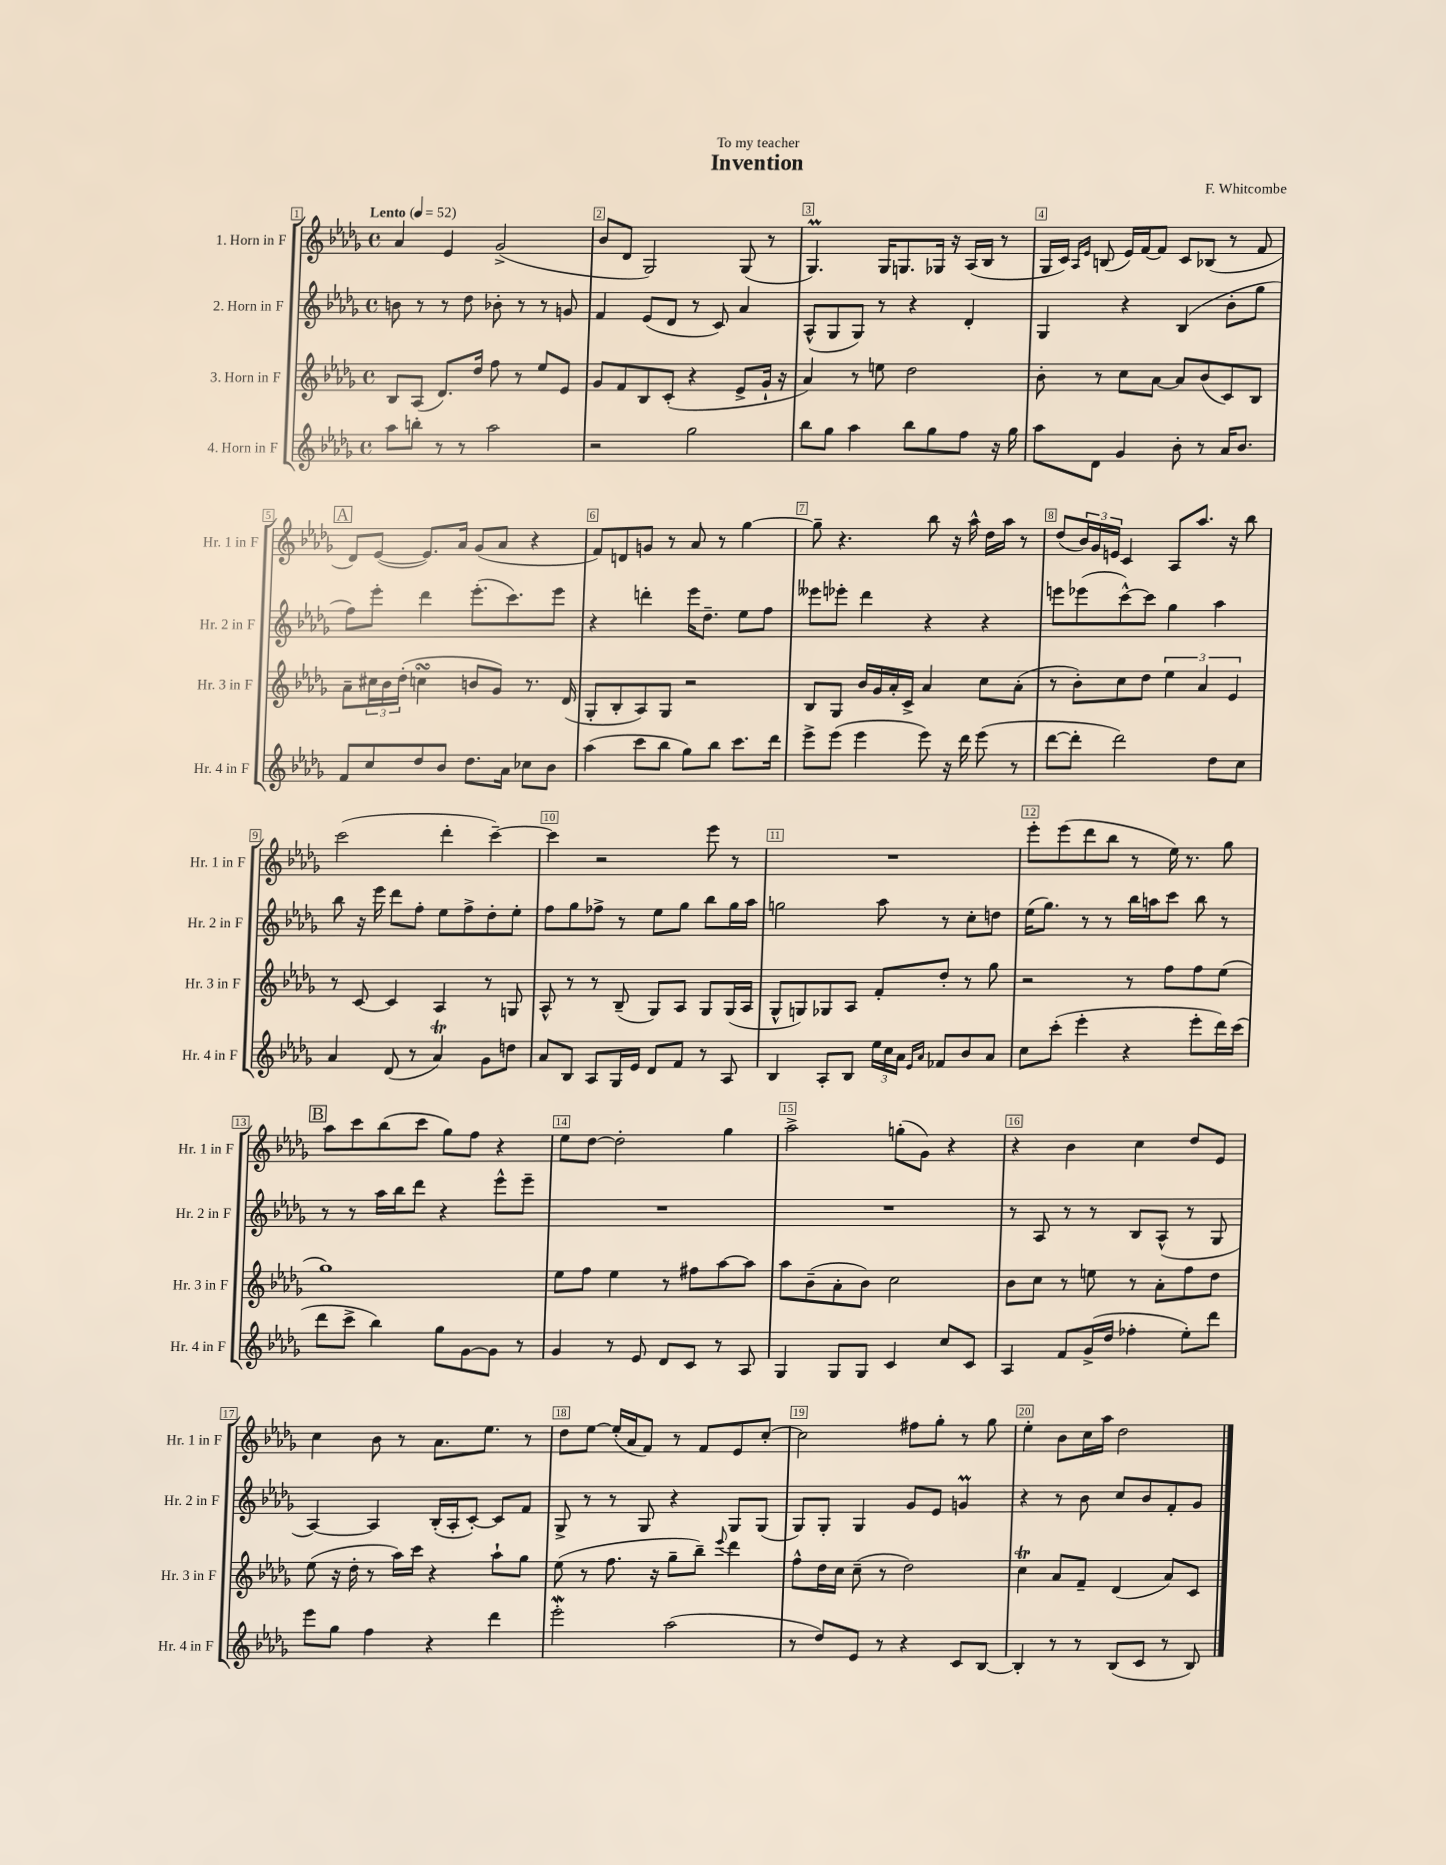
\header { title = "Invention" composer = "F. Whitcombe" dedication = "To my teacher" }
<<
\new StaffGroup <<
\new Staff = "s0" \with { instrumentName = "1. Horn in F" shortInstrumentName = "Hr. 1 in F" } {
    \clef treble \key des \major \defaultTimeSignature \time 4/4 \tempo "Lento" 4 = 52
    aes'4 ees'4 ges'2->( |
    bes'8 des'8 ges2) ges8( r8 |
    ges4.\prall) ges16 g8. ges16 r16 aes16( bes16 r8 |
    ges16 c'16) \grace { aes16 ees'16 } b8( ees'16) f'16~ f'8 c'8 bes8( r8 f'8 |
    \mark \markup { \box "A" } des'8) ees'8~( ees'8.) aes'16 ges'8( aes'8 r4 |
    f'8) d'8 g'8 r8 aes'8 r8 ges''4~ |
    ges''8-- r4. bes''8 r16 aes''16-^ des''16 aes''16 r8 |
    des''8( \tuplet 3/2 { bes'16) ges'16 e'16 } c'4 aes8 aes''8. r16 bes''8 |
    c'''2( des'''4-. c'''4~--) |
    c'''4 r2 ees'''8 r8 |
    R1 |
    ees'''8-. ees'''8( des'''8 bes''8 r8 ees''16) r8. ges''8 |
    \mark \markup { \box "B" } aes''8 c'''8 bes''8( c'''8 ges''8) f''8 r4 |
    ees''8 des''8~ des''2-. ges''4 |
    aes''2-> g''8-.( ges'8) r4 |
    r4 bes'4 c''4 des''8 ees'8 |
    c''4 bes'8 r8 aes'8. ees''8. r8 |
    des''8 ees''8~ ees''16-.( aes'16 f'8) r8 f'8 ees'8 c''8~-. |
    c''2 fis''8 ges''8-. r8 ges''8 |
    ees''4-. bes'8 c''16 aes''16 des''2 \bar "|." |
}
\new Staff = "s1" \with { instrumentName = "2. Horn in F" shortInstrumentName = "Hr. 2 in F" } {
    \clef treble \key des \major \defaultTimeSignature \time 4/4
    b'8 r8 r8 des''8 bes'8-. r8 r8 g'8 |
    f'4 ees'8( des'8 r8 c'8) aes'4 |
    aes8-^( ges8 ges8) r8 r4 des'4-. |
    ges4 r4 bes4( bes'8-. ges''8 |
    \mark \markup { \box "A" } f''8) ees'''8-. des'''4 ees'''8.-.( c'''8.) ees'''8 |
    r4 d'''4-. ees'''16 des''8.-- ees''8 f''8 |
    eeses'''8 ees'''8-. des'''4 r4 r4 |
    e'''8 ees'''8( c'''8~-^) c'''8 ges''4 aes''4 |
    bes''8 r16 ees'''16 des'''8 f''8-. ees''8 f''8-> des''8-. ees''8-. |
    f''8 ges''8 fes''8-> r8 ees''8 ges''8 bes''8 ges''16 aes''16 |
    g''2 aes''8 r8 c''8-. d''8 |
    ees''16( ges''8.) r8 r8 bes''16 a''16 c'''8 bes''8 r8 |
    \mark \markup { \box "B" } r8 r8 aes''16 bes''16 des'''8 r4 ees'''8-^ ees'''8-- |
    R1 |
    R1 |
    r8 aes8 r8 r8 bes8 aes8-^( r8 ges8 |
    aes4~) aes4 bes16-.( aes16-. c'8~-.) c'8 f'8 |
    ges8-> r8 r8 ges8 r4 ges8 ges8( |
    ges8) ges8-. ges4 ges'8 ees'8 g'4\prall |
    r4 r8 bes'8 c''8 bes'8 f'8-. ges'8 \bar "|." |
}
\new Staff = "s2" \with { instrumentName = "3. Horn in F" shortInstrumentName = "Hr. 3 in F" } {
    \clef treble \key des \major \defaultTimeSignature \time 4/4
    bes8 aes8( des'8.) des''16 f''8 r8 ees''8 ees'8 |
    ges'8 f'8 bes8 c'8-.( r4 ees'8-> ges'16-! r16 |
    aes'4) r8 e''8 des''2 |
    bes'8-. r8 c''8 aes'8~ aes'8 bes'8( c'8) bes8 |
    \mark \markup { \box "A" } aes'8-- \tuplet 3/2 { cis''16 bes'16 des''16-.( } c''4\turn b'8 ges'8) r8. des'16( |
    ges8-. bes8-. aes8) ges8 r2 |
    bes8 ges8 bes'16 ges'16 aes'16-. c'16-> aes'4 c''8 aes'8-.( |
    r8 bes'8-.) c''8 des''8 \tuplet 3/2 { ees''4 aes'4 ees'4 } |
    r8 c'8~ c'4 aes4 r8 g8 |
    aes8-^ r8 r8 bes8--( ges8) aes8 ges8 ges16( aes16 |
    ges8-^ g8) ges8 aes8 f'8-. des''8-. r8 ges''8 |
    r2 r8 f''8 f''8 ees''8( |
    \mark \markup { \box "B" } ges''1) |
    ees''8 f''8 ees''4 r8 fis''8 aes''8~ aes''8 |
    aes''8 bes'8--( aes'8-. bes'8) c''2 |
    bes'8 c''8 r8 e''8 r8 aes'8-. f''8 des''8 |
    ees''8( r16 des''16-. r8 aes''16) c'''16 r4 aes''8-! ges''8 |
    ees''8( r8 f''8. r16 ges''8-- bes''8--) \appoggiatura { ees'''8 } des'''4 |
    f''8-^ des''16 c''16 c''8--( r8 des''2) |
    c''4\trill aes'8 f'8-- des'4( aes'8) c'8 \bar "|." |
}
\new Staff = "s3" \with { instrumentName = "4. Horn in F" shortInstrumentName = "Hr. 4 in F" } {
    \clef treble \key des \major \defaultTimeSignature \time 4/4
    aes''8 b''8-. r8 r8 aes''2 |
    r2 ges''2 |
    bes''8 ges''8 aes''4 bes''8 ges''8 f''8 r16 ges''16 |
    aes''8 des'8 ges'4 bes'8-. r8 aes'16 bes'8. |
    \mark \markup { \box "A" } f'8 c''8 des''8 bes'8 des''8. aes'16 ces''8 bes'8 |
    aes''4( c'''8 bes''8 ges''8) bes''8 c'''8. des'''16 |
    ees'''8-> ees'''8( ees'''4 ees'''8) r16 des'''16 ees'''8( r8 |
    des'''8~ des'''8-. des'''2) des''8 c''8 |
    aes'4 des'8( r8 aes'4\trill) ges'8 d''8 |
    aes'8 bes8 aes8 ges16 ees'16 des'8 f'8 r8 aes8 |
    bes4 aes8-. bes8 \tuplet 3/2 { ees''16 c''16 aes'16 } \grace { ees'16 aes'16 } fes'8 bes'8 aes'8 |
    c''8 c'''8-.( ees'''4-. r4 ees'''8-. des'''16) c'''16( |
    \mark \markup { \box "B" } des'''8 c'''8-> bes''4) ges''8 ges'8~ ges'8 r8 |
    ges'4 r8 ees'8 des'8 c'8 r8 aes8 |
    ges4 ges8 ges8 c'4 c''8 c'8 |
    aes4 f'8 ges'16->( des''16 fes''4-. ees''8-.) des'''8 |
    ees'''8 ges''8 f''4 r4 des'''4 |
    ees'''2-.\mordent aes''2( |
    r8 des''8) ees'8 r8 r4 c'8 bes8~ |
    bes4-. r8 r8 bes8( c'8 r8 bes8) \bar "|." |
}
>>
>>
\layout { \context { \Score \override BarNumber.break-visibility = ##(#f #t #t) barNumberVisibility = #all-bar-numbers-visible \override BarNumber.stencil = #(make-stencil-boxer 0.1 0.3 ly:text-interface::print) } }
